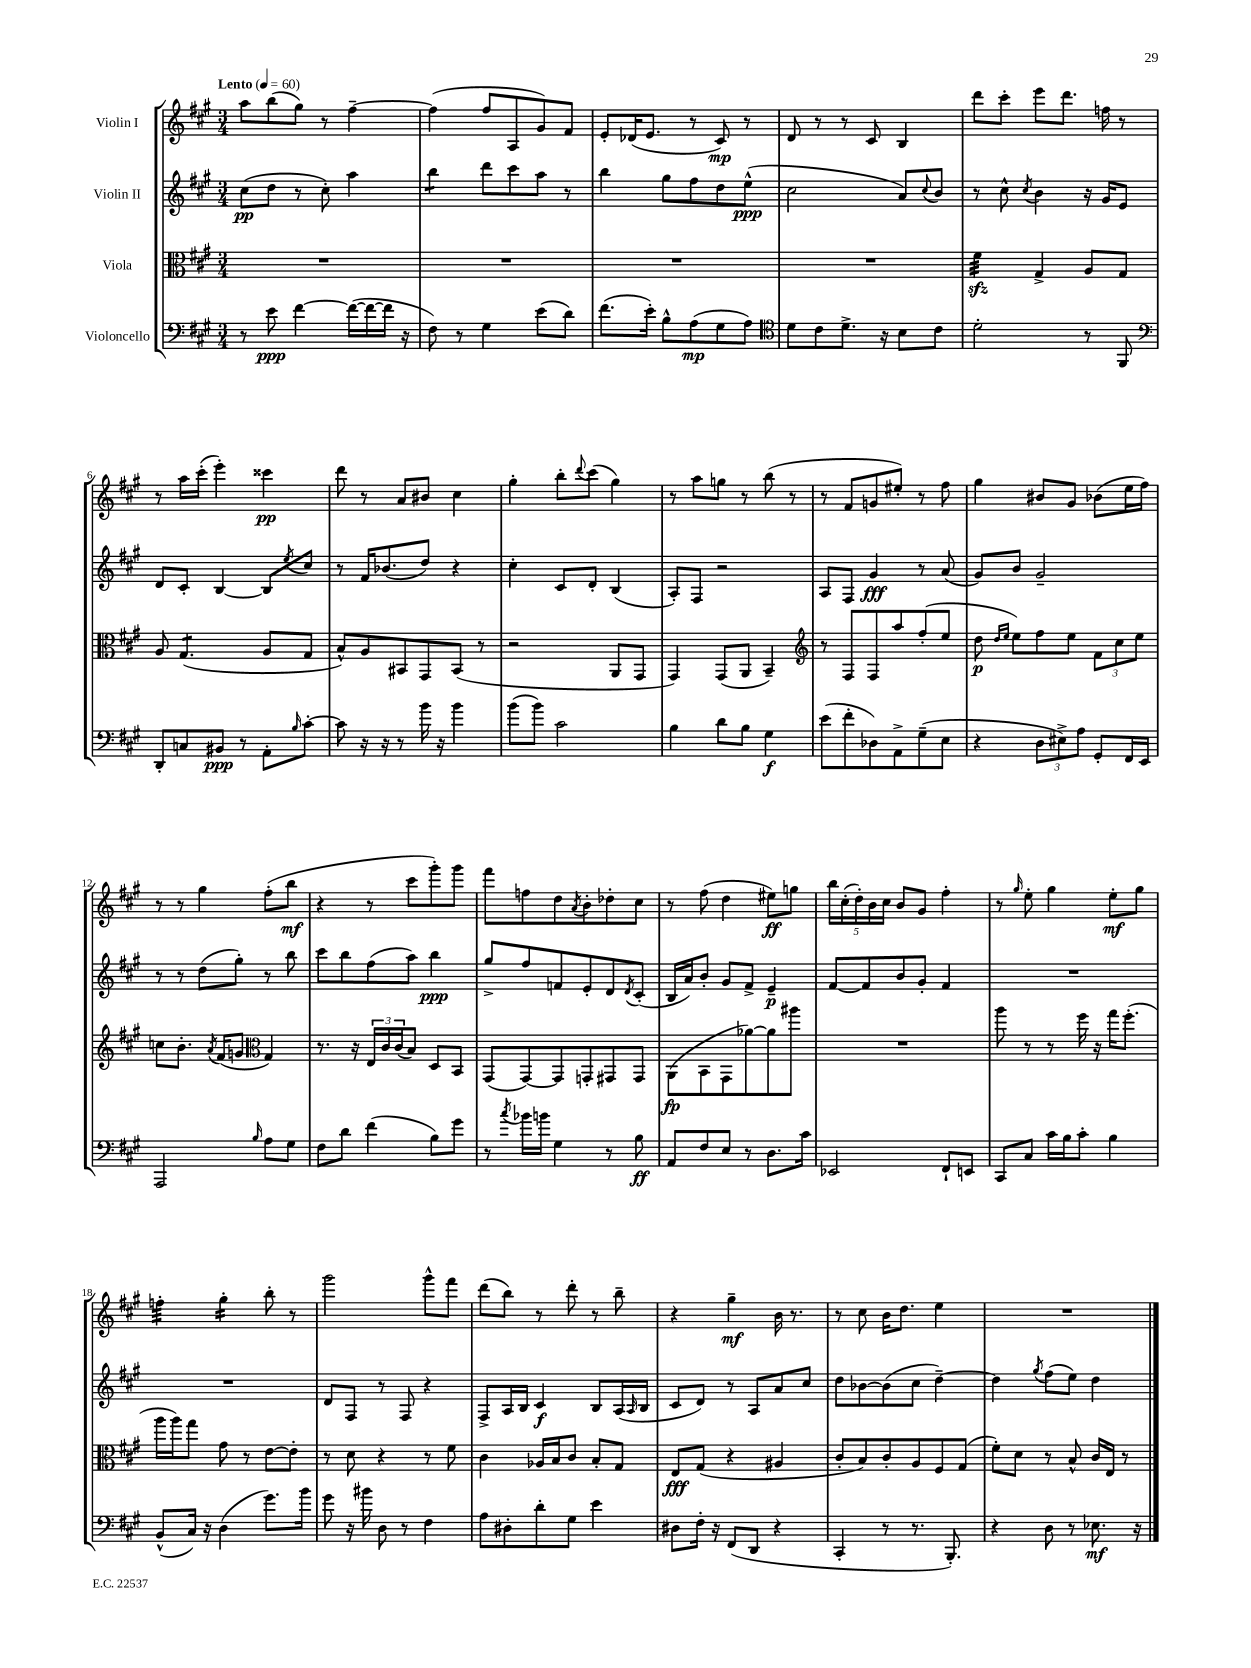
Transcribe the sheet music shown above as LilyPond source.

<<
\new StaffGroup <<
\new Staff = "s0" \with { instrumentName = "Violin I" } {
    \clef treble \key a \major \numericTimeSignature \time 3/4 \tempo "Lento" 4 = 60
    a''8 b''8( gis''8) r8 fis''4~-- |
    fis''4( fis''8 a8 gis'8) fis'8 |
    e'8-. des'16( e'8. r8 cis'8\mp) r8 |
    d'8 r8 r8 cis'8 b4 |
    d'''8 cis'''8-. e'''8 d'''8. f''16 r8 |
    r8 a''16 cis'''16-.( e'''4-.) cisis'''4\pp |
    d'''8 r8 a'8 bis'8 cis''4 |
    gis''4-. b''8-. \appoggiatura { d'''8 } cis'''8( gis''4) |
    r8 a''8 g''8 r8 b''8( r8 |
    r8 fis'8 g'8 eis''8-.) r8 fis''8 |
    gis''4 bis'8 gis'8 bes'8( e''16 fis''16) |
    r8 r8 gis''4 fis''8-.( b''8\mf |
    r4 r8 cis'''8 gis'''8-.) gis'''8 |
    fis'''8 f''8 d''8 \acciaccatura { a'8 } b'8-. des''8-. cis''8 |
    r8 fis''8( d''4 eis''8\ff) g''8 |
    \tuplet 5/4 { b''16 cis''16-.( d''16-.) b'16 cis''16 } b'8 gis'8 fis''4-. |
    r8 \grace { gis''16 } e''8-. gis''4 e''8-.\mf gis''8 |
    f''4:32-. gis''4:16-. b''8-. r8 |
    gis'''2 gis'''8-^ fis'''8 |
    d'''8( b''8) r8 d'''8-. r8 b''8-- |
    r4 gis''4--\mf b'16 r8. |
    r8 cis''8 b'16 d''8. e''4 |
    R2. \bar "|." |
}
\new Staff = "s1" \with { instrumentName = "Violin II" } {
    \clef treble \key a \major \numericTimeSignature \time 3/4
    cis''8\pp( d''8 r8 cis''8-.) a''4 |
    b''4:8 d'''8 cis'''8 a''8 r8 |
    b''4 gis''8 fis''8 d''8 e''8-^\ppp( |
    cis''2 a'8) \appoggiatura { cis''8 } b'8 |
    r8 cis''8-^ \acciaccatura { cis''8 } b'4 r16 gis'16 e'8 |
    d'8 cis'8-. b4~ b8 \acciaccatura { e''8 } cis''8 |
    r8 fis'16 bes'8.( d''8) r4 |
    cis''4-. cis'8 d'8-. b4( |
    a8-.) fis8 r2 |
    a8 fis8 gis'4\fff r8 a'8( |
    gis'8) b'8 gis'2-- |
    r8 r8 d''8( gis''8-.) r8 b''8 |
    cis'''8 b''8 fis''8( a''8) b''4\ppp |
    gis''8-> fis''8 f'8 e'8-. d'8 \acciaccatura { d'8 } cis'8-.( |
    b16 a'16) b'8-. gis'8 fis'8-> e'4--\p |
    fis'8~ fis'8 b'8 gis'8-. fis'4 |
    R2. |
    R2. |
    d'8 fis8 r8 fis8 r4 |
    fis8-> a16 b16 cis'4\f b8 a16( \grace { a16 } b16 |
    cis'8 d'8) r8 a8 a'8 cis''8 |
    d''8 bes'8~ bes'8( cis''8 d''4~--) |
    d''4 \acciaccatura { gis''8 } fis''8( e''8) d''4 \bar "|." |
}
\new Staff = "s2" \with { instrumentName = "Viola" } {
    \clef alto \key a \major \numericTimeSignature \time 3/4
    R2. |
    R2. |
    R2. |
    R2. |
    fis'4:32\sfz gis4-> a8 gis8 |
    a8 gis4.:8( a8 gis8 |
    b8-^) a8 bis,8 gis,8 bis,8( r8 |
    r2 a,8 gis,8 |
    gis,4) gis,8( a,8 b,4--) |
    \clef treble r8 fis8 fis8 a''8 fis''8-.( e''8 |
    d''8\p \grace { d''16 e''16 } e''8) fis''8 e''8 \tuplet 3/2 { fis'8 cis''8 e''8 } |
    c''8 b'8.-. \acciaccatura { a'8 } fis'16( g'8 \clef alto gis4) |
    r8. r16 \tuplet 3/2 { e16 cis'16 cis'16( } b8) d8 b,8 |
    gis,8( gis,8~) gis,8 g,8-. gis,8 gis,8 |
    a,8\fp( b,8 gis,8 aes'8~) aes'8 ais''8 |
    R2. |
    a''8 r8 r8 fis''16 r16 gis''16 fis''8.-.( |
    a''16 a''16) gis''8 gis'8 r8 e'8~ e'8-. |
    r8 d'8 r4 r8 fis'8 |
    cis'4 aes16 b16 cis'8 b8-. gis8 |
    e8\fff gis8( r4 ais4 |
    cis'8-. b8) cis'8-. a8 fis8 gis8( |
    fis'8-.) d'8 r8 b8-^ cis'16 e16 r8 \bar "|." |
}
\new Staff = "s3" \with { instrumentName = "Violoncello" } {
    \clef bass \key a \major \numericTimeSignature \time 3/4
    r8 e'8\ppp fis'4~ fis'16~( fis'16~ fis'16 r16 |
    fis8) r8 gis4 e'8( d'8) |
    fis'8.( e'16-.) b8-^ a8\mp( gis8 a8) |
    \clef tenor d'8 cis'8 d'8.-> r16 b8 cis'8 |
    d'2-. r8 fis,8 |
    \clef bass d,8-. c8 bis,8\ppp r8 a,8-. \grace { b16 } cis'8~-. |
    cis'8 r16 r16 r8 b'16 r16 b'4 |
    b'8( b'8) cis'2 |
    b4 d'8 b8 gis4\f |
    e'8( fis'8-. des8) a,8-> gis8--( e8 |
    r4 \tuplet 3/2 { d8 eis8->) a8 } gis,8-. fis,16 e,16 |
    a,,2 \grace { b16 } a8 gis8 |
    fis8 d'8 fis'4( b8) gis'8 |
    r8 \acciaccatura { cis''8 } bes'16 b'16 gis4 r8 b8\ff |
    a,8 fis8 e8 r8 d8. cis'16 |
    ees,2 fis,8-! e,8 |
    cis,8 cis8 cis'16 b16 cis'8-. b4 |
    b,8-^( cis16) r16 d4( gis'8.) b'16 |
    gis'8 r16 bis'16 d8 r8 fis4 |
    a8 dis8-. d'8-. gis8 e'4 |
    dis8 fis16-. r16 fis,8( d,8 r4 |
    cis,4-. r8 r8. b,,8.-.) |
    r4 d8 r8 ees8.\mf r16 \bar "|." |
}
>>
>>
